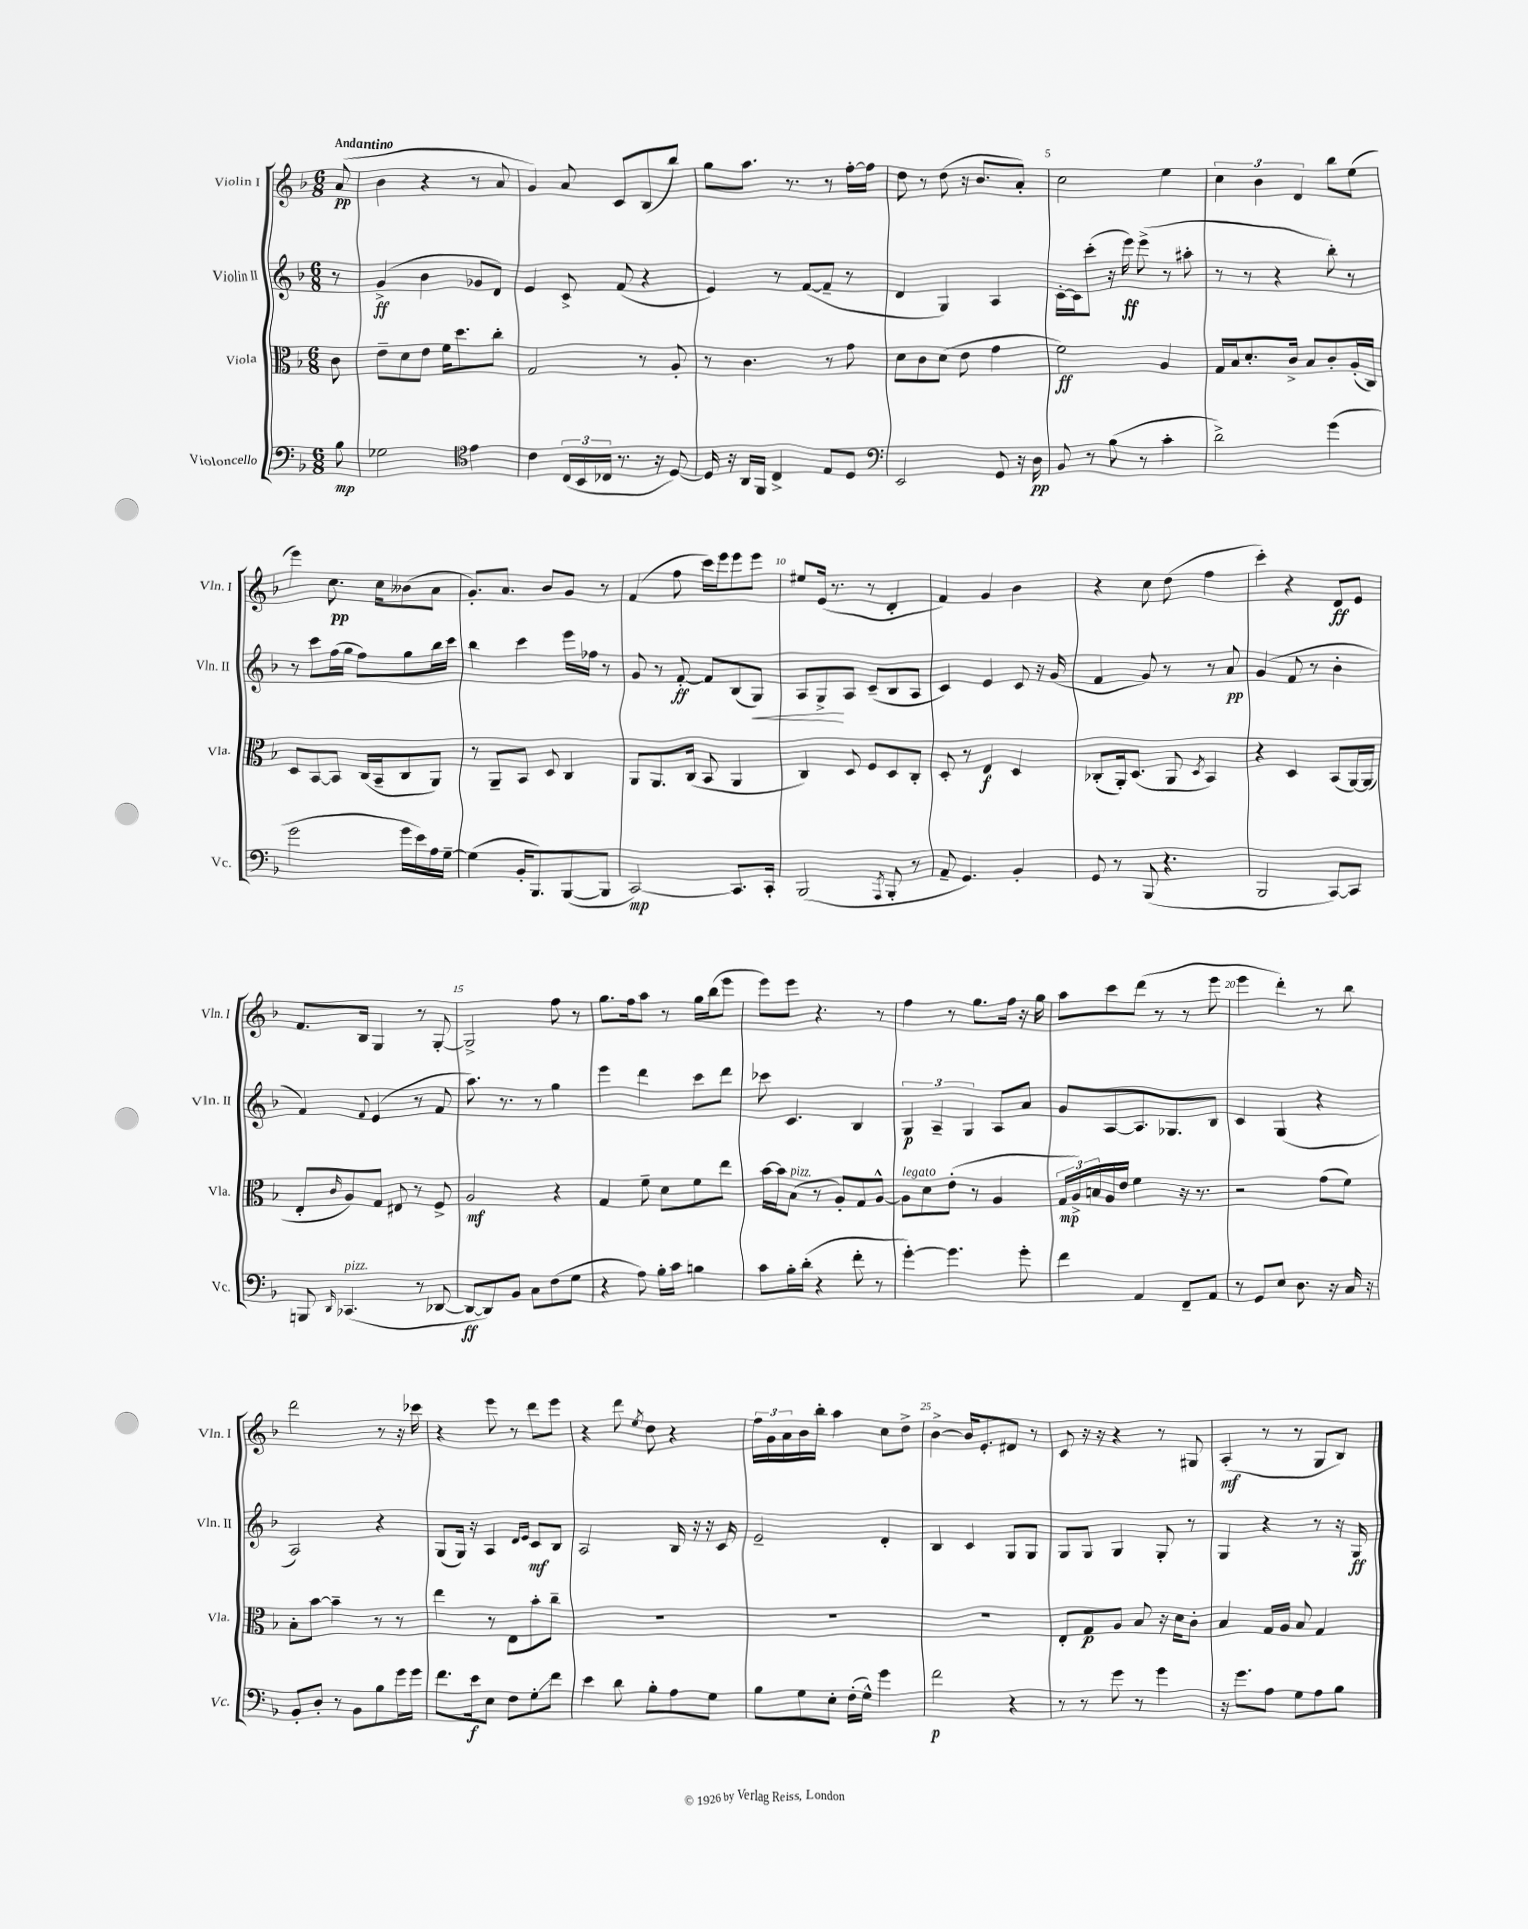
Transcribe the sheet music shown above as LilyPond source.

<<
\new StaffGroup <<
\new Staff = "s0" \with { instrumentName = "Violin I" shortInstrumentName = "Vln. I" } {
    \clef treble \key f \major \numericTimeSignature \time 6/8 \partial 8 \tempo "Andantino"
    a'8\pp( |
    bes'4 r4 r8 a'8 |
    g'4) a'8 c'8 bes8( bes''8) |
    g''8 a''8. r8. r8 f''16~-. f''16 |
    d''8 r8 d''8( r16 bes'8. a'8-.) |
    c''2 e''4 |
    \tuplet 3/2 { c''4 bes'4 d'4 } bes''8 e''8( |
    e'''4) c''8.\pp c''16 beses'8( a'8 |
    g'8.-.) a'8. bes'8 g'8 r8 |
    f'4( f''8 c'''16) e'''16 e'''8 e'''8 |
    eis''8 e'16( r8. r8 d'4-. |
    f'4) g'4 bes'4 |
    r4 c''8 d''8( f''4 |
    c'''4-.) r4 d'8\ff e'8 |
    f'8. bes16 g4 r8 g8~-. |
    g2-> f''8 r8 |
    g''8. f''16 a''8 r8 g''16 bes''16( e'''8 |
    e'''8) e'''8 r4. r8 |
    f''4 r8 g''8. f''16 r16 g''16 |
    a''8 c'''8 d'''8( r8 r8 e'''8 |
    e'''4 d'''4-.) r8 bes''8 |
    d'''2 r8 r16 ces'''16 |
    r4 e'''8 r8 d'''8 e'''8 |
    r4 d'''8 \acciaccatura { e''8 } d''8 r4 |
    \tuplet 3/2 { f''16 g'16 a'16 } bes'16 bes''16-. a''4 c''8 d''8-> |
    bes'4~-> bes'16 e'8.-. dis'8 r8 |
    c'8 r16 r16 r4 r8 gis8 |
    a4-.\mf( r8 r8 g8 bes8) \bar "|." |
}
\new Staff = "s1" \with { instrumentName = "Violin II" shortInstrumentName = "Vln. II" } {
    \clef treble \key f \major \numericTimeSignature \time 6/8 \partial 8
    r8 |
    g'4->\ff( bes'4 ges'8 d'8) |
    e'4 c'8-> f'8( r4 |
    e'4) r8 f'8~( f'8-- r8 |
    d'4 g4) a4 |
    c'16~-. c'16 c'''8-.( r16 e'''16\ff) e'''8->( r8 ais''8-. |
    r8 r8 r4 bes''8-.) r8 |
    r8 c'''8 f''16( g''16 f''8) g''8 bes''16 c'''16 |
    bes''4 c'''4 e'''16 fes''16 r8 |
    g'8 r8 f'8~-.\ff f'8 bes8( g8\<) |
    a8 g8->\! a8 c'8--( bes8 a8 |
    c'4) e'4 c'8 r16 g'16( |
    f'4 g'8) r8 r8 a'8\pp |
    g'4( f'8 r8 bes'4-. |
    f'4) \appoggiatura { f'8 } e'4( r8 f'8 |
    a''8.) r8. r8 g''4 |
    e'''4 d'''4 c'''8 d'''8 |
    ces'''8 c'4. bes4 |
    \tuplet 3/2 { g4\p a4-- g4 } a8 a'8 |
    g'8 a8~ a8. ges8. bes8 |
    c'4 g4( r4 |
    a2) r4 |
    g8( g16) r16 a4 \grace { d'16 e'16 } c'8\mf bes8 |
    a2 bes16 r16 r16 c'16 |
    e'2-- d'4-. |
    bes4 c'4 g8 g8 |
    g8 g8 g4 g8-. r8 |
    g4 r4 r8 r16 g16\ff \bar "|." |
}
\new Staff = "s2" \with { instrumentName = "Viola" shortInstrumentName = "Vla." } {
    \clef alto \key f \major \numericTimeSignature \time 6/8 \partial 8
    c'8 |
    e'8-- d'8 e'8 f'16 d''8. c''8-. |
    g2 r8 a8-. |
    r8 c'4. r8 g'8 |
    d'8 c'8 d'8( e'8 g'4 |
    f'2\ff) a4 |
    g16 bes16 d'8.-. c'16-> bes8 c'8-. a16-.( c16) |
    d8 bes,8~ bes,8 c16( bes,16-- c8 a,8) |
    r8 a,8-- bes,8 d8 c4 |
    a,8 a,8. c16( bes,8 a,4 |
    c4) d8 f8 d8 c8-. |
    d8-. r8 e4\f d4 |
    ces8-.( a,16-.) d8.( a,8 \acciaccatura { d8 } bes,4) |
    r4 d4 bes,8( a,16~) a,16( |
    e8-. \grace { c'16 } a8) g8 eis8 r8 f8-> |
    a2\mf r4 |
    g4 f'8-- d'8 f'8 e''8 |
    bes'16~ bes'16 bes8^\markup { \italic "pizz." }( r8 a8-.) g8 a8~-^ |
    a8^\markup { \italic "legato" } d'8 e'8-.( r8 a4 |
    \tuplet 3/2 { g16\mp a16->) b16 } a16 e'16 f'4 r16 r8. |
    r2 g'8( f'8) |
    bes8-. bes'8~ bes'4-- r8 r8 |
    e''4 r8 e8 bes'8-. c''8-- |
    R2. |
    R2. |
    R2. |
    e8-. g8\p a8 bes8 r16 d'16 c'8-. |
    bes4 g16 a16 bes8 g4 \bar "|." |
}
\new Staff = "s3" \with { instrumentName = "Violoncello" shortInstrumentName = "Vc." } {
    \clef bass \key f \major \numericTimeSignature \time 6/8 \partial 8
    bes8\mp |
    ges2 \clef tenor e'4 |
    c'4 \tuplet 3/2 { c16( bes,16 ces16 } r8. r16 d8~) |
    d16 r16 a,16 f,16 c4-> e8 d8 |
    \clef bass e,2 g,8 r16 d16\pp |
    bes,8 r8 bes8( r8 c'4-. |
    d'2->) g'4( |
    g'2 g'16 e'16) a16 g16~-- |
    g4( bes,16-. bes,,8.) bes,,8~( bes,,8 |
    c,2~\mp) c,8. c,16-. |
    bes,,2( \acciaccatura { a,,8 } bes,,8-. r8 |
    a,8-- g,4.) bes,4-. |
    g,8 r8 bes,,8( r4. |
    bes,,2 c,8~) c,8 |
    b,,8 \grace { d,16 } ces,4.^\markup { \italic "pizz." }( r8 des,8~ |
    des,8~\ff des,8) bes,8 c8 f8( g8 |
    r4 a8) bes16-. c'16 b4 |
    c'8 bes16-. d'16-.( r4 f'8-. r8 |
    g'4~-.) g'4. g'8-. |
    f'4 a,4 f,8-- a,8 |
    r8 g,8 e8 d8. r16 c16 r16 |
    bes,8-. d8-. r8 bes,8 bes8 g'16 g'16 |
    f'8. e'16\f e8 f8 g8-.\glissando f'8 |
    e'4 d'8 bes8-. a8 g8 |
    bes8 g8 e8-. f16-.( g16-^) g'4 |
    f'2\p r4 |
    r8 r8 g'8 r8 g'4 |
    r16 g'8. a8 g8 a8 bes8 \bar "|." |
}
>>
>>
\layout { \context { \Score \override BarNumber.break-visibility = ##(#f #t #t) barNumberVisibility = #(every-nth-bar-number-visible 5) } }
